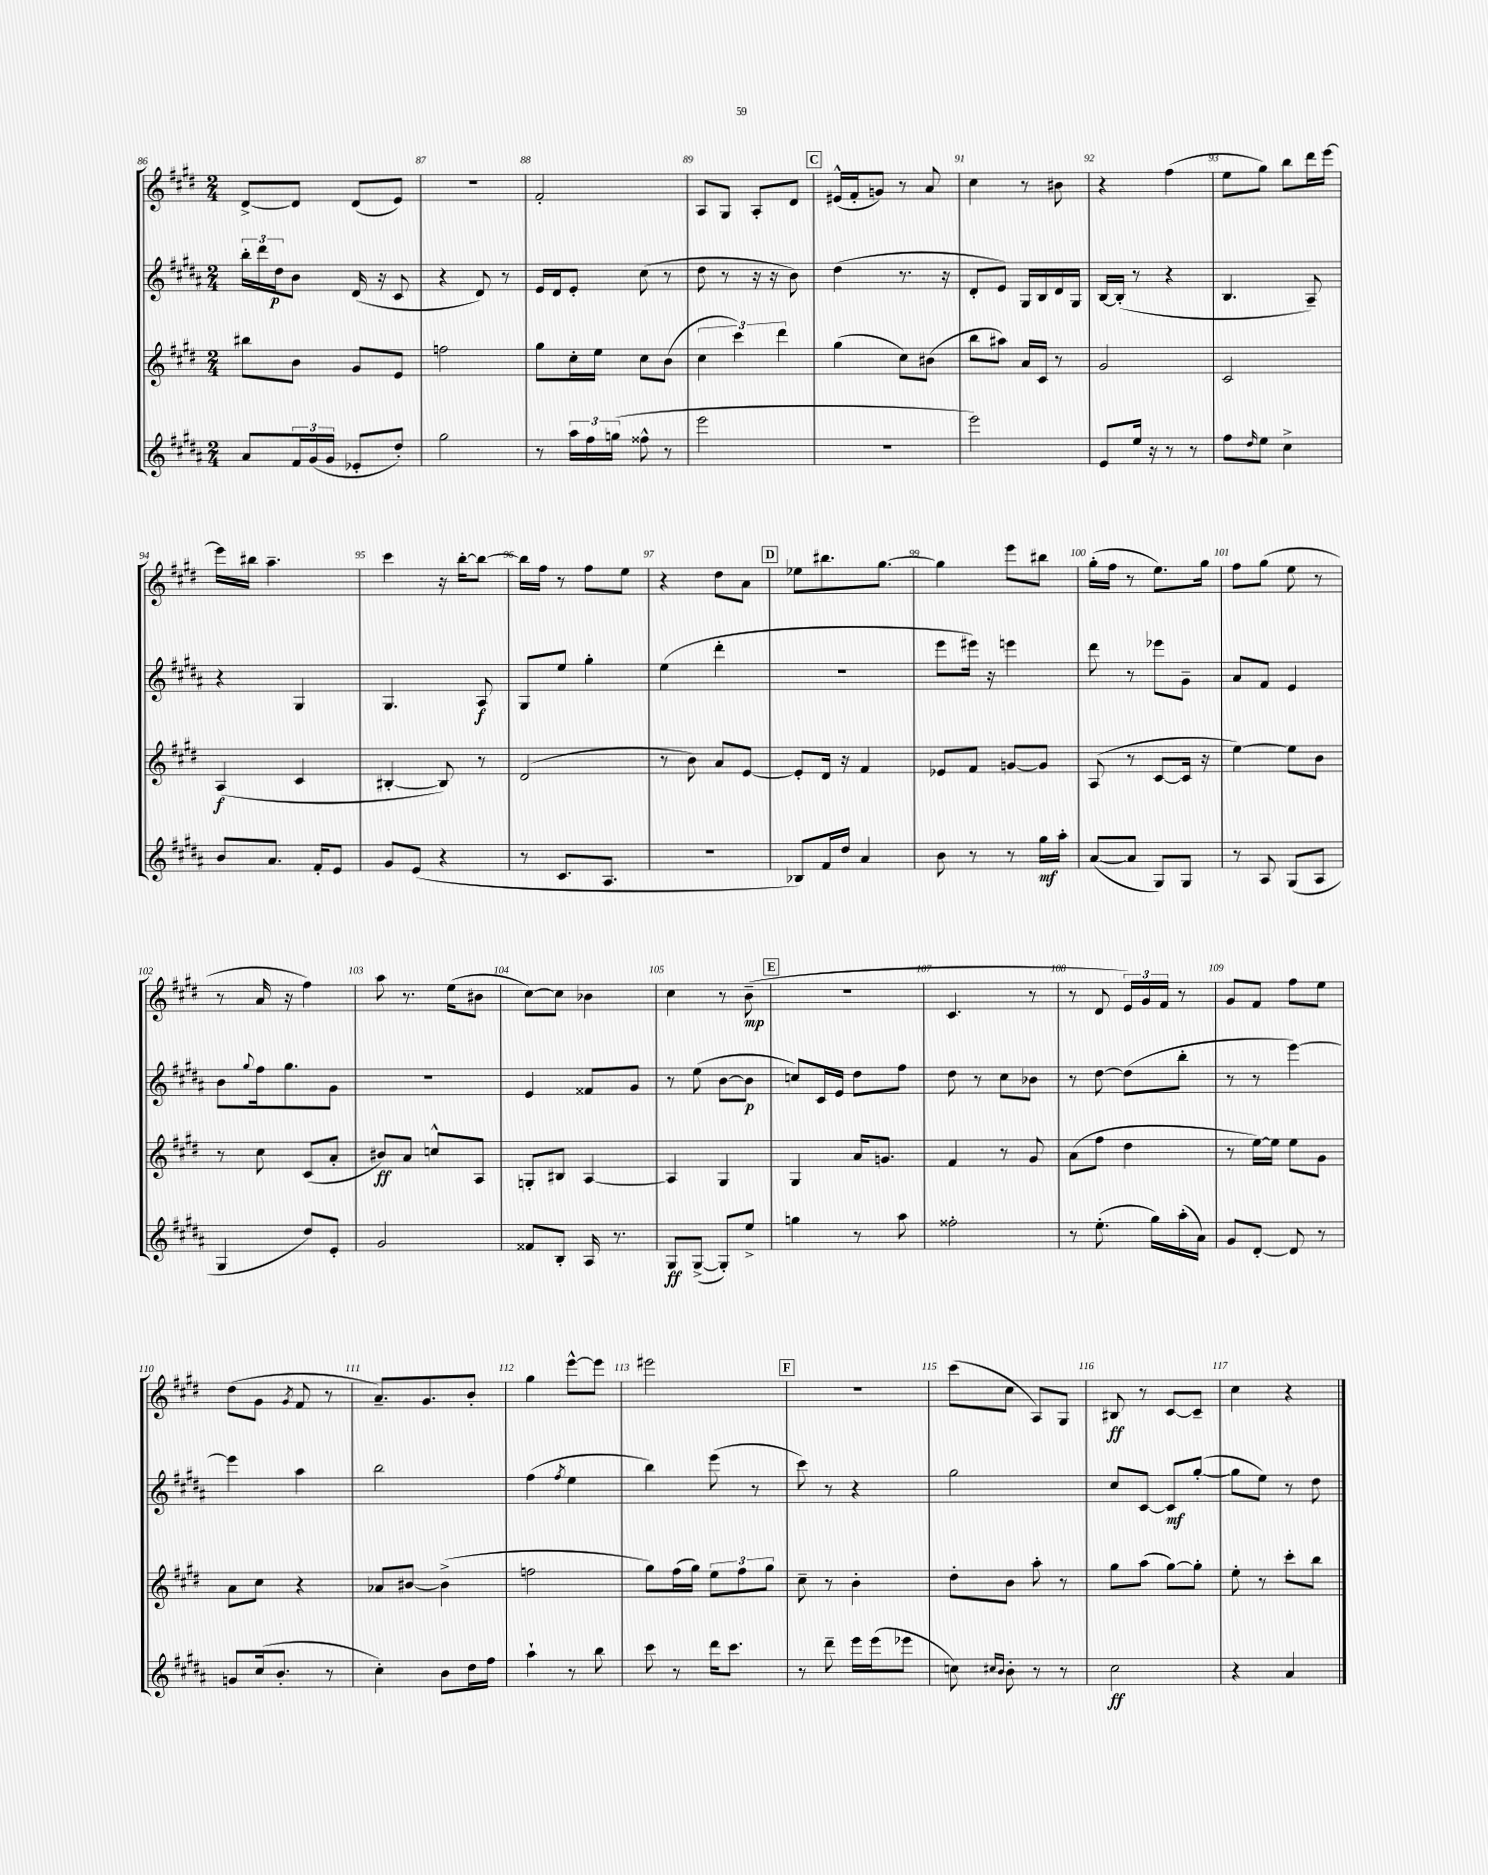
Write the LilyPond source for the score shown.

<<
\new StaffGroup <<
\new Staff = "s0" {
    \clef treble \key e \major \numericTimeSignature \time 2/4
    dis'8~-> dis'8 dis'8( e'8) |
    R2 |
    fis'2-. |
    a8 gis8 a8-. dis'8 |
    \mark \markup { \box "C" } eis'16-^( fis'16-. g'8) r8 a'8 |
    cis''4 r8 bis'8 |
    r4 fis''4( |
    e''8 gis''8) b''8 dis'''16 e'''16~ |
    e'''16 bis''16 a''4.-- |
    cis'''4 r16 b''16~-. b''8~ |
    b''16 fis''16 r8 fis''8 e''8 |
    r4 dis''8 a'8 |
    \mark \markup { \box "D" } ees''8 bis''8. gis''8.~ |
    gis''4 e'''8 bis''8 |
    gis''16-.( fis''16 r8 e''8.) gis''16 |
    fis''8 gis''8( e''8 r8 |
    r8 a'16 r16 fis''4) |
    a''8 r8. e''16( bis'8 |
    cis''8~) cis''8 bes'4 |
    cis''4 r8 b'8--\mp( |
    \mark \markup { \box "E" } r2 |
    cis'4. r8 |
    r8 dis'8 \tuplet 3/2 { e'16) gis'16 fis'16 } r8 |
    gis'8 fis'8 fis''8 e''8 |
    dis''8( gis'8 \acciaccatura { gis'8 } fis'8 r8 |
    a'8.--) gis'8. b'8-. |
    gis''4 e'''8~-^ e'''8 |
    eis'''2 |
    \mark \markup { \box "F" } r2 |
    cis'''8( cis''8 a8) gis8 |
    bis8\ff r8 cis'8~ cis'8-- |
    cis''4 r4 \bar "|." |
}
\new Staff = "s1" {
    \clef treble \key b \major \numericTimeSignature \time 2/4
    \tuplet 3/2 { b''16-. dis'''16 dis''16\p } b'8 dis'16( r16 cis'8 |
    r4 dis'8) r8 |
    e'16 dis'16 e'8-. cis''8( r8 |
    dis''8 r8 r16 r16 b'8) |
    \mark \markup { \box "C" } dis''4( r8. r16 |
    dis'8-. e'8) gis16 b16 dis'16 gis16 |
    b16~ b16-.( r8 r4 |
    b4. ais8--) |
    r4 gis4 |
    gis4. ais8\f |
    gis8 e''8 gis''4-. |
    e''4( dis'''4-. |
    \mark \markup { \box "D" } r2 |
    e'''8 eis'''16) r16 e'''4 |
    dis'''8 r8 ees'''8 gis'8-- |
    ais'8 fis'8 e'4 |
    b'8 \appoggiatura { gis''8 } fis''16 gis''8. gis'8 |
    R2 |
    e'4 fisis'8 gis'8 |
    r8 e''8( b'8~ b'8\p |
    \mark \markup { \box "E" } c''8) cis'16 e'16 dis''8 fis''8 |
    dis''8 r8 cis''8 bes'8 |
    r8 dis''8~ dis''8( b''8-. |
    r8 r8 e'''4~) |
    e'''4 ais''4 |
    b''2 |
    fis''4( \acciaccatura { fis''8 } e''4 |
    b''4) e'''8( r8 |
    \mark \markup { \box "F" } cis'''8) r8 r4 |
    gis''2 |
    cis''8 cis'8~ cis'8\mf gis''8~-.( |
    gis''8 e''8) r8 dis''8 \bar "|." |
}
\new Staff = "s2" {
    \clef treble \key e \major \numericTimeSignature \time 2/4
    bis''8 b'8 gis'8 e'8 |
    f''2 |
    gis''8 cis''16-. e''16 cis''8 b'8( |
    \tuplet 3/2 { cis''4 cis'''4) dis'''4 } |
    \mark \markup { \box "C" } gis''4( cis''8) bis'8( |
    b''8 ais''8) a'16 cis'16 r8 |
    gis'2 |
    cis'2 |
    a4\f( cis'4 |
    bis4~-. bis8) r8 |
    dis'2( |
    r8 b'8) a'8 e'8~ |
    \mark \markup { \box "D" } e'8-. dis'16 r16 fis'4 |
    ees'8 fis'8 g'8~ g'8 |
    a8( r8 cis'8~ cis'16 r16 |
    e''4~) e''8 b'8 |
    r8 cis''8 cis'8( a'8-. |
    bis'8\ff) a'8 c''8-^ a8 |
    g8-. bis8 a4~ |
    a4 gis4 |
    \mark \markup { \box "E" } gis4 a'16 g'8. |
    fis'4 r8 gis'8 |
    a'8( fis''8 dis''4 |
    r8 e''16~) e''16 e''8 gis'8 |
    a'8 cis''8 r4 |
    aes'8 bis'8~ bis'4->( |
    f''2 |
    gis''8) fis''16( gis''16) \tuplet 3/2 { e''8 fis''8 gis''8 } |
    \mark \markup { \box "F" } cis''8-- r8 b'4-. |
    dis''8-. b'8 a''8-. r8 |
    gis''8 a''8( gis''8~) gis''8-. |
    e''8-. r8 cis'''8-. b''8 \bar "|." |
}
\new Staff = "s3" {
    \clef treble \key b \major \numericTimeSignature \time 2/4
    ais'8 \tuplet 3/2 { fis'16 gis'16( gis'16 } ees'8-. dis''8-.) |
    gis''2 |
    r8 \tuplet 3/2 { ais''16 fis''16 g''16( } fisis''8-^ r8 |
    e'''2 |
    \mark \markup { \box "C" } r2 |
    e'''2) |
    e'8 e''16 r16 r8 r8 |
    fis''8 \grace { dis''16 } e''8 cis''4-> |
    b'8 ais'8. fis'16-. e'8 |
    gis'8 e'8( r4 |
    r8 cis'8. ais8. |
    R2 |
    \mark \markup { \box "D" } bes8) fis'16 dis''16 ais'4 |
    b'8 r8 r8 gis''16\mf ais''16-. |
    ais'8~( ais'8 gis8) gis8 |
    r8 ais8 gis8( ais8 |
    gis4 dis''8) e'8-. |
    gis'2 |
    fisis'8 b8-. ais16 r8. |
    gis8\ff gis8~->( gis8-.) e''8-> |
    \mark \markup { \box "E" } g''4 r8 ais''8 |
    fisis''2-. |
    r8 e''8.-.( gis''16) ais''16-.( ais'16) |
    gis'8 dis'8~-. dis'8 r8 |
    g'8 cis''16( b'8.-. r8 |
    cis''4-.) b'8 dis''16 fis''16 |
    ais''4-! r8 b''8 |
    cis'''8 r8 dis'''16 cis'''8. |
    \mark \markup { \box "F" } r8 dis'''8-- e'''16 e'''16( ees'''8 |
    c''8) \grace { cis''16 b'16 } b'8-. r8 r8 |
    cis''2\ff |
    r4 ais'4 \bar "|." |
}
>>
>>
\layout { \context { \Score currentBarNumber = #86 \override BarNumber.break-visibility = ##(#f #t #t) barNumberVisibility = #all-bar-numbers-visible } }
